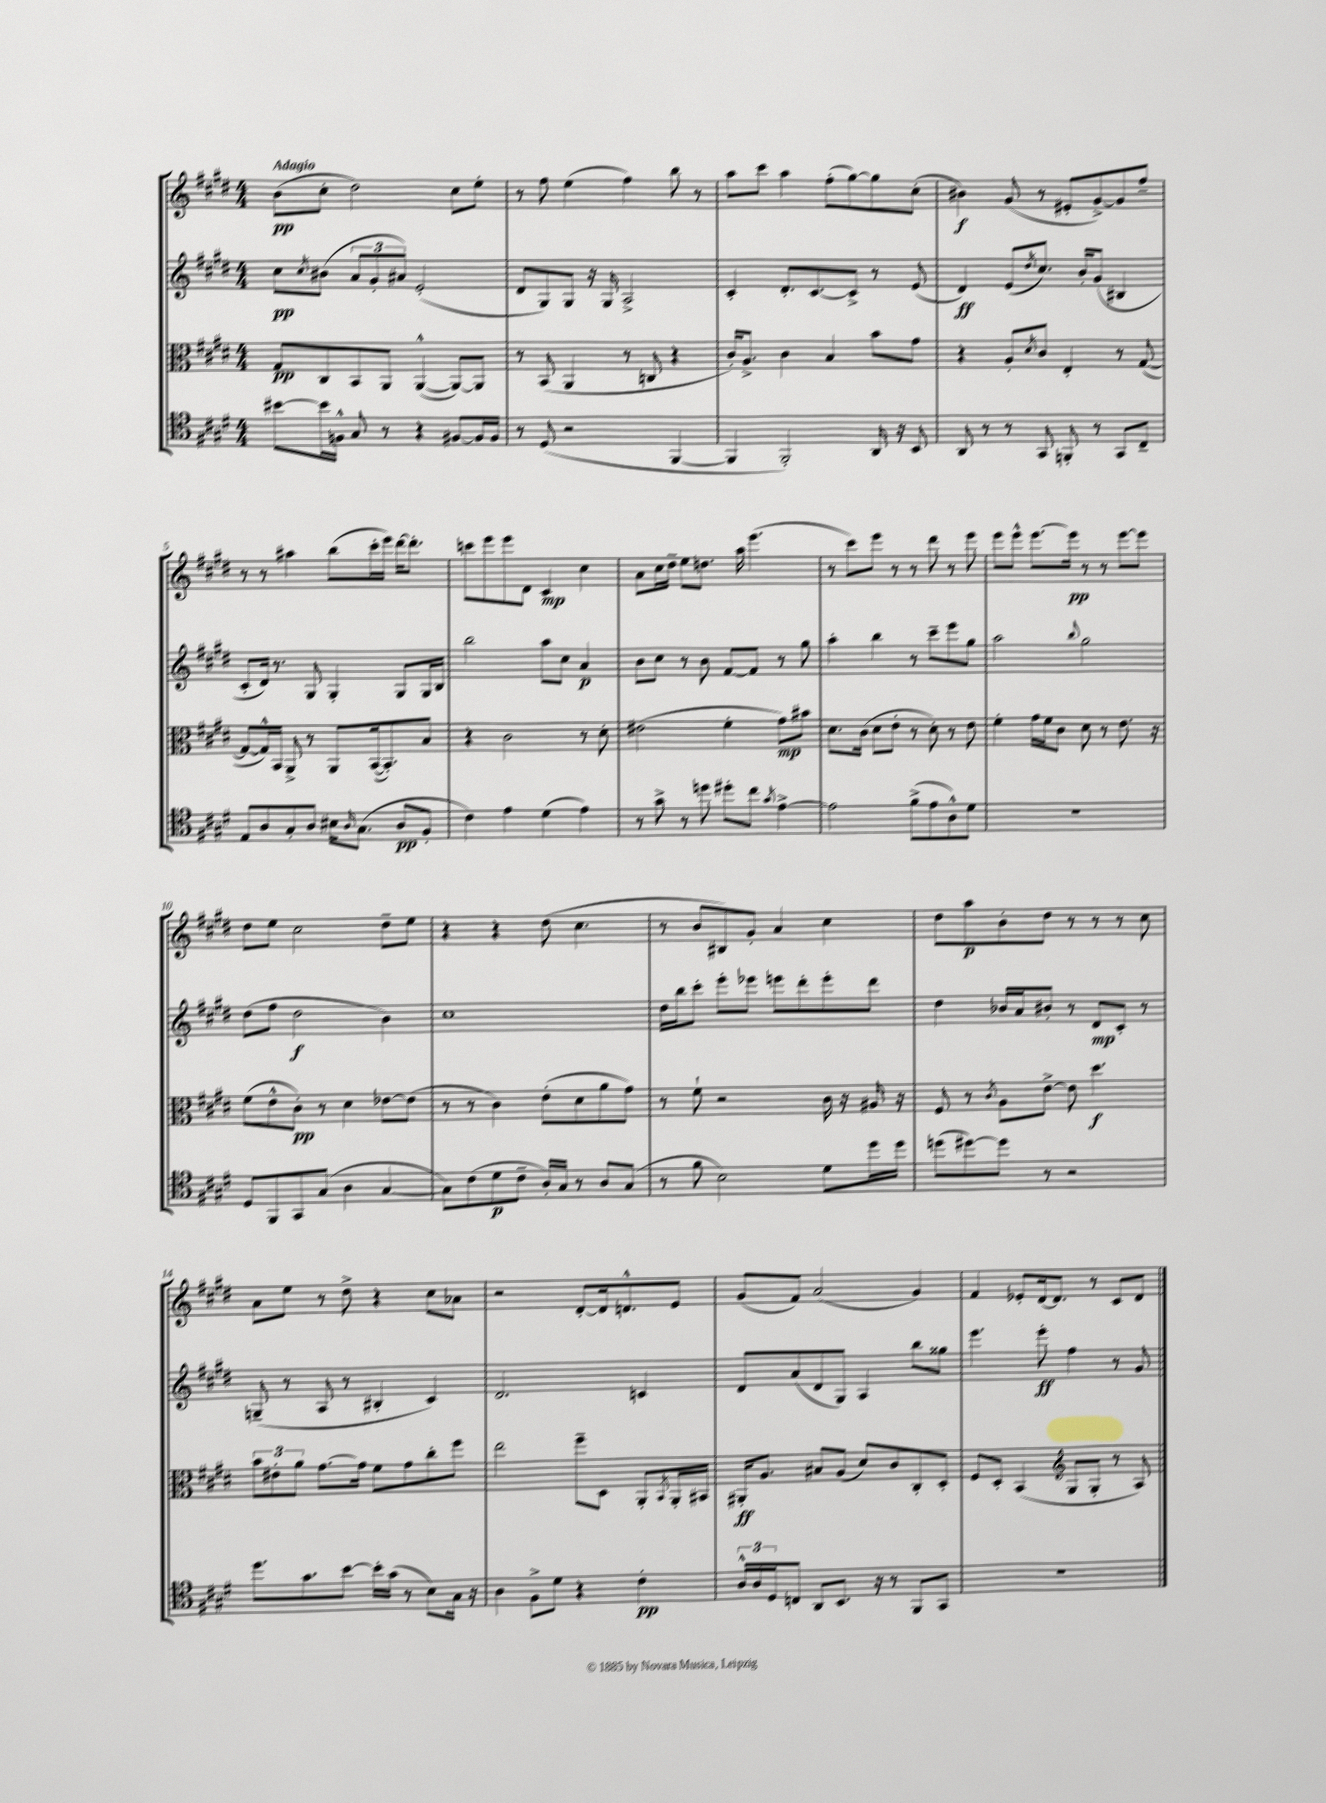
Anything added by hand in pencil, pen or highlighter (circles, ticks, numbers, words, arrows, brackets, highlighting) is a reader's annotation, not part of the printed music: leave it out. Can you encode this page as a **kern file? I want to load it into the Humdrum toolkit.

**kern	**kern	**kern	**kern
*staff4	*staff3	*staff2	*staff1
*clefC4	*clefC3	*clefG2	*clefG2
*k[f#c#g#d#]	*k[f#c#g#d#]	*k[f#c#g#d#]	*k[f#c#g#d#]
*M4/4	*M4/4	*M4/4	*M4/4
[8b#	8G#	8cc#	(8b
.	.	8qcc#	.
16b#]	8C#	(8b#	8cc#'
16F^^	.	.	.
8G#	8BB	12a	2dd#)
.	.	12g#'	.
8r	8AA	.	.
.	.	12a#)	.
4r	([4AA^^	(2e'	.
[8F#	8AA_)	.	8cc#
16F#]	8AA]	.	8ee'
16F#	.	.	.
=	=	=	=
8r	8r	8d#	8r
(8D#	(8BB	8G#)	8ff#
2r	4AA	8G#	(4ee
.	.	16r	.
.	.	16G#	.
.	8r	2A^	4ff#)
.	8C	.	.
[4FF#	4r	.	8bb
.	.	.	8r
=	=	=	=
4FF#]	16c#')	4c#'	8aa
.	8.A^	.	.
.	.	.	8ccc#
2FF#')	4c#	8.d#'	4aa
.	.	[8.c#	.
.	4B	.	(8ff#'
.	.	8c#^]	[8gg#)
16AA	8b	8r	8gg#]
16r	.	.	.
8BB	8g#	(8e	(8cc#'
=	=	=	=
8AA	4r	4d#)	4b#)
8r	.	.	.
8r	8A'	(8e	(8g#
.	8qd#	8qdd#	.
8GG#	8c#	8.cc#)	8r
8FF'	4E'	.	8e#'
.	.	16b'	.
8r	.	(8g#	[8g#^)
8GG#	8r	4B#	8g#]
8C#~	([8G#	.	8ff#~
=	=	=	=
8E	8G#_	8c#'	8r
8A	16G#^^])	16d#)	8r
.	16BB	8.r	.
8G#'	8AA^	.	4aa#
8A	8r	8G#	.
16B#	8AA	4G#'	(8bb
16qqA	.	.	.
(8.G#	.	.	.
.	([16BB	.	16ccc#'
.	8.BB'])	.	16eee)
8A	.	8G#	[16ddd#
.	.	.	8.ddd#']
8F#'	8B	16G#	.
.	.	16B	.
=	=	=	=
4c#)	4r	2bb	8ccc
.	.	.	8eee
4e	2c#	.	8eee
.	.	.	8d#
(4d#	.	8aa	4c#
.	.	8cc#	.
4e)	8r	4a	4cc#
.	8d#'	.	.
=	=	=	=
8r	(2e#	8b	8a
8g#^	.	8cc#	16cc#
.	.	.	16dd#~
8r	.	8r	8ee
8dd	.	8b	8.dd
8dd#'	4f#'	[8f#	.
.	.	.	16aa
8cc#	.	8f#]	(4.eee
8qg#	.	.	.
[4e^	8g#)	8r	.
.	8b#	8gg#	.
=	=	=	=
2e]	8.d#	4aa'	8r
.	.	.	8ccc#)
.	(16c#	.	.
.	8d#	4bb	8eee
.	8e'	.	8r
(8f#^	8r	8r	8r
8e	8d#')	8ccc#~	8ddd#
8A^^)	8r	8eee	8r
8d#	8e	8gg#	8eee
=	=	=	=
1r	4f#'	2aa	8eee
.	.	.	8eee^^
.	16g#	.	[8.eee
.	16f#	.	.
.	8c#	.	.
.	.	.	16eee]
.	.	8qqbb	.
.	8d#	2gg#	8r
.	8r	.	8r
.	8.e	.	[8eee
.	.	.	8eee]
.	16r	.	.
=	=	=	=
8D#	(8f#	(8dd#	8dd#
8FF#	8e^^	8ff#	8ee
8GG#	8c#')	2dd#	2cc#
(8G#	8r	.	.
4A	4d#	.	.
[4G#	[8e-	4b)	8dd#~
.	(8e-]	.	8ee
=	=	=	=
8G#])	8r	1cc#	4r
(8c#	8r	.	.
8d#	4c#)	.	4r
8c#~	.	.	.
16A')	(8e'	.	(8dd#
16G#	.	.	.
8r	8d#	.	4.cc#
8A	8a	.	.
(8G#	8g#)	.	.
=	=	=	=
8r	8r	16dd#	8r
.	.	16bb	.
8f#	8f#`	8ccc#'	8b
2B)	2r	8eee'	8B#)
.	.	8eee-	8g#'
.	.	8eee	4a
.	.	8ddd#'	.
8d#	16c#	8eee'	4cc#
.	16r	.	.
16dd#	16A#	8ddd#	.
16dd#	16r	.	.
=	=	=	=
(8dd	8F#	4dd#	8dd#
[8dd#)	8r	.	8aa
.	8qc#	.	.
8dd#]	8A	16b-	8b'
.	.	16a	.
8r	[8e^	8b#'	8dd#
2r	8e]	8r	8r
.	4.dd#	8d#	8r
.	.	8c#'	8r
.	.	8r	8cc#
=	=	=	=
8.dd#	12b	(8G~	8a
.	12e#'	.	.
.	.	8r	8ee
.	12a	.	.
8.g#	.	.	.
.	[8.g#	8A	8r
[8b	.	8r	8dd#^
.	16g#]	.	.
16b']	8f#	4B#'	4r
(16g#	.	.	.
8r	8g#	.	.
8B)	8cc#'	4c#)	8cc#
16G#	8ff#	.	8a-
16r	.	.	.
=	=	=	=
4A	2ee	2.d#	2r
8F#^	.	.	.
8d#	.	.	.
4r	8ff#~	.	[8d#'
.	8D#	.	16d#]
.	.	.	8.d^^
4c#'	8AA'	4c	.
.	8qBB	.	.
.	16AA'	.	8e
.	16BB#	.	.
=	=	=	=
24A^^	16AA#'	8d#	(8g#
24A	.	.	.
.	8.A	.	.
24D#	.	.	.
8C	.	(8a	8f#)
8AA	8B#	8d#	(2a
8.BB	(8A	8G#)	.
.	8d#)	4A	.
16r	.	.	.
8r	8c#	.	.
8FF#	8C#'	8bb	4g#)
8GG#	8D#'	8gg##	.
=	=	=	=
1r	8F#	4.eee	4f#
.	8D#'	.	.
.	(4BB	.	8e-'
.	.	8eee'	[16d#
.	.	.	8.d#]
*	*clefG2	*	*
.	8G#	4ff#	.
.	8G#'	.	8r
.	8r	8r	8c#
.	8A)	8g#	8d#
==	==	==	==
*-	*-	*-	*-
